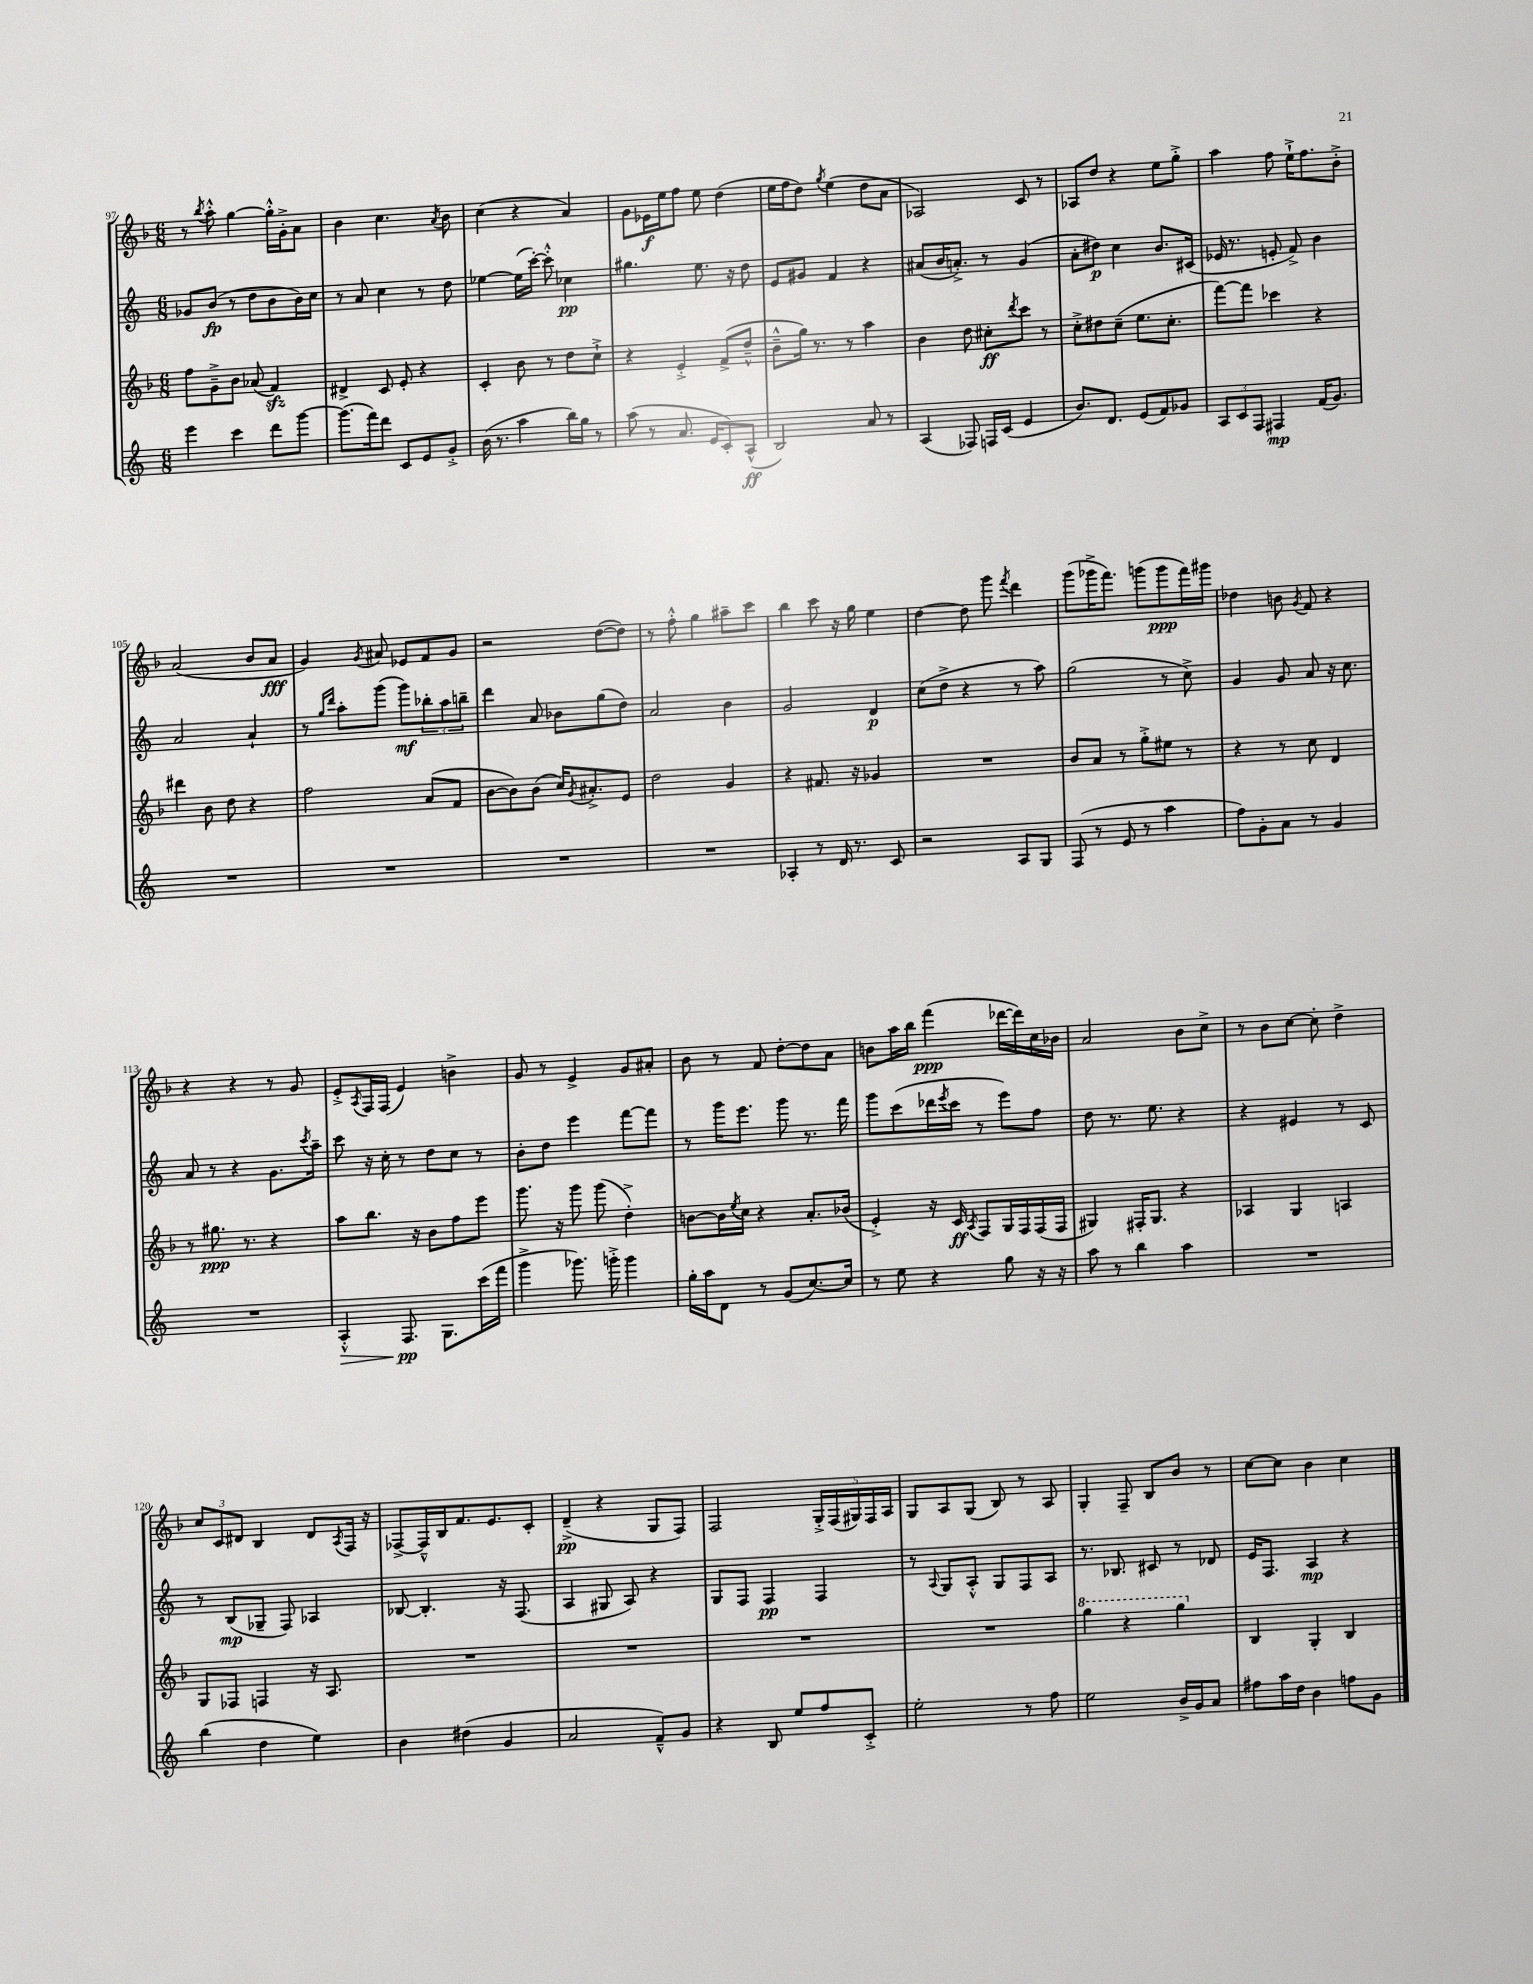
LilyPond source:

<<
\new StaffGroup <<
\new Staff = "s0" {
    \clef treble \key f \major \numericTimeSignature \time 6/8
    r8 \acciaccatura { bes''8 } a''8-.-^ g''4~ g''16-.-^ g'16-.-> a'8 |
    bes'4 c''4. \acciaccatura { a'8 } bes'8 |
    c''4( r4 a'4) |
    g'8 ees'16\f e''16 f''8 e''8 d''4( |
    e''16 f''16 d''8) \acciaccatura { g''8 } e''4( d''8 a'8 |
    aes2) c'8 r8 |
    aes8 d''8 r4 e''8 g''8-.-> |
    a''4 f''8 e''16-!-> f''8. bes'8-.-> |
    a'2( bes'8 a'8\fff |
    g'4) \acciaccatura { g'8 } ais'8 ees'8 f'8 g'8 |
    r2 d''8~( d''8) |
    r8 f''8-.-^ g''4 ais''8-- c'''8 |
    bes''4 c'''8 r16 g''16 e''4 |
    d''4~ d''8 g'''8 \acciaccatura { f'''8 } d'''4 |
    g'''8( ges'''16-> f'''8.) g'''8( g'''8\ppp f'''16) gis'''16 |
    des''4 b'8 \acciaccatura { g'8 } f'8 r4 |
    r4 r4 r8 g'8 |
    e'8-.-> \acciaccatura { a8 } f16 f16( e'4) b'4-> |
    g'8 r8 e'4-> g'8 ais'8-. |
    bes'8 r8 f'8 d''8~-. d''8 a'8 |
    b'8 a''16 bes''16 f'''4\ppp( des'''16~ des'''16) c''16 bes'16 |
    a'2 bes'8 c''8-> |
    r8 bes'8 c''8~ c''8-. d''4-> |
    \tuplet 3/2 { c''8 c'8 dis'8 } bes4 dis'8 \acciaccatura { a8 } f16 r16 |
    fes8~-> fes16---^ bes16 f'8. e'8. c'8-. |
    d'4--->\pp( r4 g8 f8) |
    f2 \tuplet 5/4 { g16-.-> f16( gis16) f16 a16 } |
    g8 a8 g8( bes8) r8 a8 |
    g4-. f8-- bes8 bes'8 r8 |
    c''8~ c''8 bes'4 c''4 \bar "|." |
}
\new Staff = "s1" {
    \clef treble \key c \major \numericTimeSignature \time 6/8
    ges'8 b'8\fp( r8 d''8 b'8 b'16) c''16 |
    r8 a'8 c''4 r8 d''8 |
    ees''4~ ees''16( c'''16~-.) c'''8-.-^ ces''4\pp |
    gis''4. e''8. r16 d''8 |
    e'8 gis'8 f'4 r4 |
    ais'8( b'16 a'8.-.->) r8 g'4( |
    a'8-. dis''8\p) c''4 b'8. cis'16( |
    ees'16 r8. e'8-. f'8->) b'4 |
    a'2 a'4-! |
    r8 \grace { g''16 d'''16 } a''8-. g'''8( g'''8\mf) \tuplet 3/2 { bes''8-. a''8 b''8-- } |
    d'''4 a'8 bes'8 g''8( d''8) |
    a'2 b'4 |
    g'2 d'4\p |
    c''8( d''8-> r4 r8 a''8) |
    g''2( r8 c''8->) |
    g'4 g'8 a'8 r16 c''8. |
    a'8 r8 r4 g'8. \acciaccatura { c'''8 } a''16-- |
    c'''8 r16 c''16-. r8 d''8 c''8 r8 |
    b'8-. d''8 e'''4 f'''8~ f'''8 |
    r8 g'''16 e'''8. g'''8 r8. f'''16 |
    g'''8 c'''8( des'''16 \acciaccatura { e'''8 } c'''16 r8 e'''8) f''8 |
    d''8 r8. e''8. r4 |
    r4 eis'4 r8 c'8 |
    r8 b8\mp( ges8-- f8) aes4 |
    bes8~ bes4.-. r16 f8.( |
    a4 gis8 a8) r4 |
    g8 f8 f4\pp f4 |
    r8 \appoggiatura { a8 } g8 a8-.-^ g8 f8 a8 |
    r8. bes8. cis'8 r8 des'8 |
    e'16 f8. a4\mp r4 \bar "|." |
}
\new Staff = "s2" {
    \clef treble \key f \major \numericTimeSignature \time 6/8
    f''8 g'8---> bes'8 aes'8( f'4\sfz) |
    dis'4-> c'8 e'8-. r4 |
    c'4-. bes'8 r8 d''8 c''8-!-> |
    r4 e'4-.-> f'8->( d''8---^ |
    bes'8---^ g''16) r8. r8 a''4 |
    bes'4 d''8 cis''8-.\ff \acciaccatura { d'''8 } c'''8 r8 |
    c''8-.-> dis''8 c''8--( e''8. c''8.-. |
    f'''8~) f'''8 ces'''4 r4 |
    dis'''4 bes'8 d''8 r4 |
    f''2 a'8( f'8 |
    bes'8~ bes'8) bes'8( c''16) \acciaccatura { g'8 } ais'8.-.-> e'8 |
    d''2 g'4 |
    r4 fis'8. r16 ges'4 |
    R2. |
    bes'8 a'8 r8 g''8-.-> eis''8 r8 |
    r4 r8 c''8 d'4 |
    r8 gis''8.\ppp r8. r4 |
    a''8 bes''8. r16 bes'8 f''8 e'''8 |
    g'''8. r16 g'''8 g'''8( d''4-.->) |
    b'8~ b'16 \acciaccatura { e''8 } c''16 r4 a'8.-. bes'16( |
    e'4-.->) r16 c'16\ff \acciaccatura { a8 } f8 g16 f16 f16( f16 |
    gis4) fis16-. gis8. r4 |
    aes4 g4 a4 |
    g8 fes8 f4 r16 a8. |
    R2. |
    R2. |
    R2. |
    R2. |
    \ottava #1 g'''4 r4 g'''4 \ottava #0 |
    bes4 g4-. bes4 \bar "|." |
}
\new Staff = "s3" {
    \clef treble \key c \major \numericTimeSignature \time 6/8
    e'''4 c'''4 d'''8 g'''8~ |
    g'''8.( f'''16) d'''8 c'8 e'8 g'8-.-> |
    b'16( r8. a''4 b''16) g''16 r8 |
    a''8( r8 a'8. e'16 c'8-.) a8-^\ff( |
    b2) a'8 r8 |
    a4( fes8) f16 c'16( e'4 |
    b'8.) d'8. e'8( f'8) ges'8 |
    \tuplet 3/2 { a8 c'8 f8 } fis4\mp f'16( g'8.) |
    R2. |
    R2. |
    R2. |
    R2. |
    aes4-. r8 d'16 r8. c'8 |
    r2 a8 g8 |
    f8( r8 e'8 r8 a''4 |
    f''8) g'8-. a'8 r8 g'4 |
    R2. |
    a4-.-^\> f8.\pp\! g8. c'''16( f'''16 |
    g'''4-> ges'''8.) g'''16-.-> g'''4 |
    g''16-. a''16 d'8 r8 g'8( c''8.~) c''16 |
    r8 e''8 r4 g''8 r16 r16 |
    a''8 r8 b''4 a''4 |
    R2. |
    b''4( d''4 e''4) |
    b'4 dis''4( g'4 |
    a'2 f'8---^) g'8 |
    r4 b8 e''8 f''8 c'8-.-> |
    e''2-. r8 f''8 |
    e''2 b'16-> g'16 a'8 |
    fis''8 a''16 d''16 b'4 f''8 g'8 \bar "|." |
}
>>
>>
\layout { \context { \Score currentBarNumber = #97 } }
